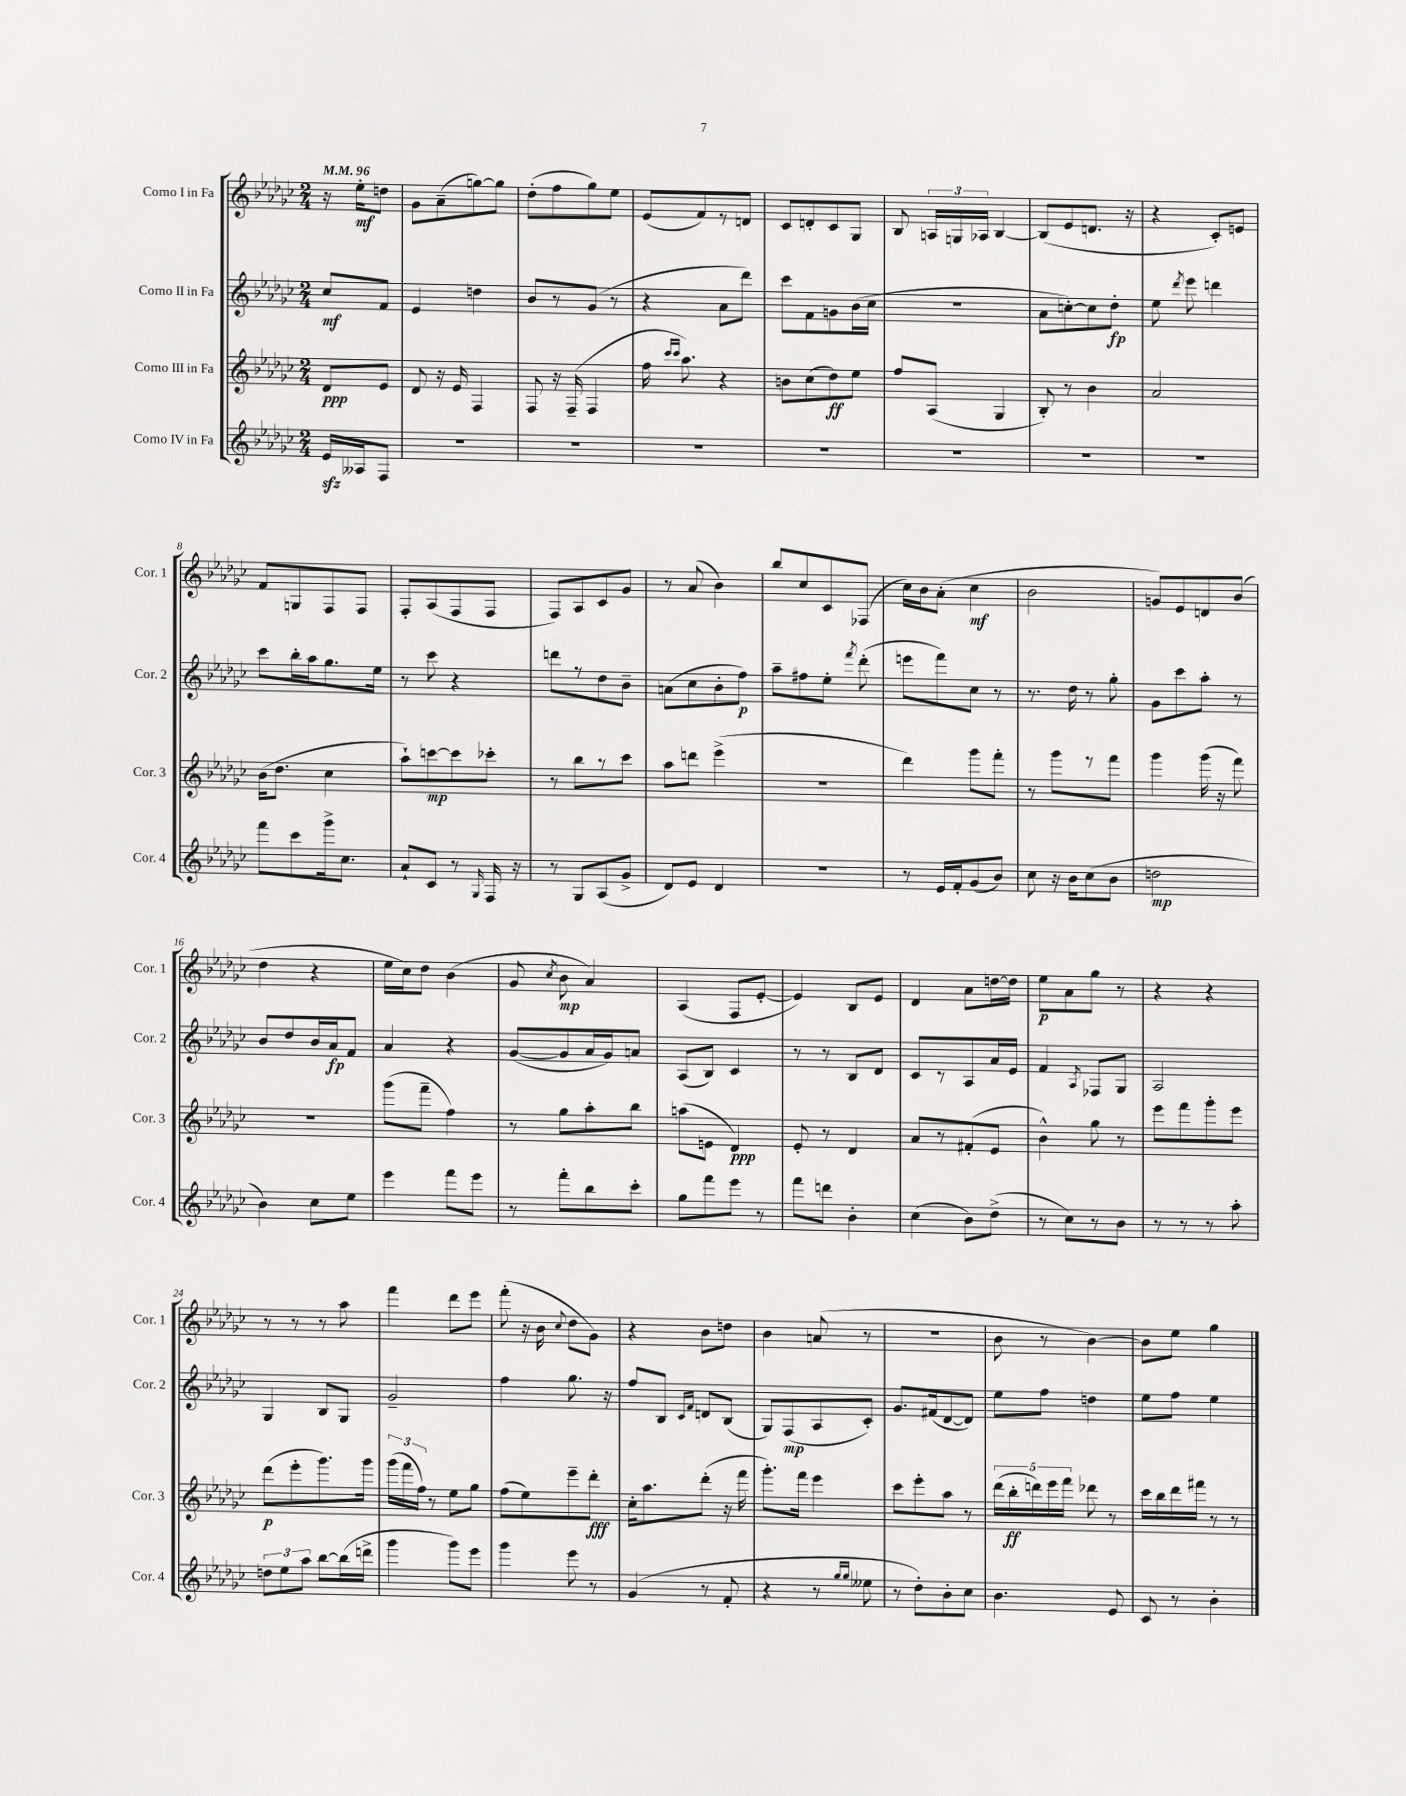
<<
\new StaffGroup <<
\new Staff = "s0" \with { instrumentName = "Corno I in Fa" shortInstrumentName = "Cor. 1" } {
    \clef treble \key ges \major \numericTimeSignature \time 2/4 \partial 4 \tempo 4 = 96
    \autoBeamOff r16 ees''16[-.\mf d''8] |
    ges'8[ aes'8--( g''8~) g''8] |
    des''8[-.( f''8 ges''8) ees''8] |
    ees'8[( f'8) r8 d'8] |
    ces'8[ d'8-. ces'8 ges8] |
    bes8 \tuplet 3/2 { a16[ g16 aes16] } bes4~ |
    bes8[( ees'8 d'8.] r16 |
    r4 ces'8[-.) e'8] |
    f'8[ g8 f8 f8] |
    f8[-. aes8( f8 f8] |
    f8[) aes8 ces'8 ges'8] |
    r8 aes'8( bes'4) |
    bes''8[ ces''8 ces'8 fes8]( |
    ces''16[) bes'16 aes'8]-.( ces''4\mf |
    bes'2 |
    g'8[) ees'8 d'8 bes'8]( |
    des''4 r4 |
    ees''16[ ces''16) des''8] bes'4( |
    ges'8 \acciaccatura { ces''8 } bes'8\mp aes'4) |
    aes4( f8[ ees'8]~-. |
    ees'4) bes8[ ees'8] |
    des'4 aes'8[ d''16~ d''16] |
    ees''8[\p aes'8 ges''8] r8 |
    r4 r4 |
    r8 r8 r8 aes''8 |
    f'''4 des'''8[ ees'''8] |
    f'''8-.( r16 bes'16 \appoggiatura { ces''8 } des''8[ ges'8]) |
    r4 bes'8[ d''8] |
    bes'4 a'8( r8 |
    R2 |
    bes'8 r8 bes'4~) |
    bes'8[ ees''8] ges''4 \bar "|." |
}
\new Staff = "s1" \with { instrumentName = "Corno II in Fa" shortInstrumentName = "Cor. 2" } {
    \clef treble \key ges \major \numericTimeSignature \time 2/4 \partial 4
    \autoBeamOff ces''8[\mf f'8] |
    ees'4 d''4 |
    bes'8[ r8 ges'8]( r8 |
    r4 aes'8[ des'''8]) |
    ces'''8[ f'8 g'8 bes'16( ces''16] |
    r2 |
    aes'8[ c''8~-.) c''8 des''8]-.\fp |
    ees''8 \acciaccatura { des'''8 } ees'''8 d'''4 |
    ces'''8[ bes''16-. aes''16 ges''8. ees''16] |
    r8 ces'''8 r4 |
    d'''8[ r8 des''8 bes'8]-- |
    a'8[( ces''8 bes'8-. f''8]\p) |
    aes''8[-- fis''8 ees''8]-. \acciaccatura { f'''8 } des'''8-.( |
    e'''8[ f'''8) ces''8] r8 |
    r8. des''16 r8 ges''8-. |
    ges'8[ ces'''8 aes''8]-. r8 |
    bes'8[ des''8 bes'16 aes'16\fp f'8] |
    aes'4 r4 |
    ges'8[~( ges'8 aes'16 ges'16) a'8] |
    aes8[( bes8]) ces'4 |
    r8 r8 bes8[ des'8] |
    ces'8[ r8 aes8 aes'16 ees'16] |
    f'4 \acciaccatura { aes8 } fes8[ ges8] |
    aes2 |
    ges4 bes8[ ges8] |
    ges'2-- |
    f''4 ges''8. r16 |
    f''8[ bes8] \grace { ces'16[ f'16] } d'8[ bes8]( |
    ges8[) f8\mp( aes8 ces'8]-.) |
    ges'8.[ fis'16( des'8~ des'8]) |
    ees''8[ f''8] d''4 |
    ees''8[ f''8] ees''4 \bar "|." |
}
\new Staff = "s2" \with { instrumentName = "Corno III in Fa" shortInstrumentName = "Cor. 3" } {
    \clef treble \key ges \major \numericTimeSignature \time 2/4 \partial 4
    \autoBeamOff des'8[\ppp ees'8] |
    des'8 r16 ees'16 f4 |
    f8 r16 f16--( f4 |
    f''16 \grace { ces'''16[ ces'''16] } aes''8.) r4 |
    b'8[ ces''8( des''8\ff) ees''8] |
    f''8[ aes8]( ges4 |
    bes8-.) r8 bes'4 |
    aes'2 |
    bes'16[( des''8.] ces''4 |
    aes''8[-!) c'''8~\mp c'''8 ces'''8]-. |
    r8 bes''8[ r8 ces'''8] |
    aes''8[ d'''8] ees'''4->( |
    R2 |
    des'''4) ges'''8[ f'''8]-. |
    r8 ges'''8[ r8 f'''8] |
    ges'''4 ges'''16( r16 f'''8) |
    r2 |
    ges'''8[( f'''8]-- f''4) |
    r8 ges''8[ aes''8-. bes''8] |
    a''8[( e'8] des'4\ppp) |
    ees'8-. r8 des'4 |
    aes'8[ r8 fis'8-.( ees'8] |
    bes'4-^) ges''8 r8 |
    ees'''8[ f'''8 ges'''8-. ees'''8] |
    des'''8[\p( ees'''8-. ges'''8.) ges'''16] |
    \tuplet 3/2 { ges'''16[( f'''16 f''16]) } r8 ees''8[ ges''8] |
    f''8[( ees''8) ees'''8-- des'''8]-.\fff |
    ces''16[-. aes''8. des'''8]-.( r16 f'''16 |
    ges'''8.[-.) f'''16] ees'''4 |
    ces'''8[ ees'''8-. aes''8] r8 |
    \tuplet 5/4 { des'''16[( bes''16-.\ff d'''16) ees'''16 f'''16] } des'''8 r8 |
    ces'''16[ bes''16 des'''16 fis'''16] r8 r8 \bar "|." |
}
\new Staff = "s3" \with { instrumentName = "Corno IV in Fa" shortInstrumentName = "Cor. 4" } {
    \clef treble \key ges \major \numericTimeSignature \time 2/4 \partial 4
    \autoBeamOff ees'16[\sfz aeses16 f8] |
    R2 |
    R2 |
    R2 |
    R2 |
    R2 |
    R2 |
    R2 |
    f'''8[ ces'''8 ges'''16-> ces''8.] |
    aes'8[-! ces'8] r8 \grace { ges16 } f16 r16 |
    r8 ges8[ aes8( ges'8]-> |
    des'8[) ees'8] des'4 |
    r2 |
    r8 ees'16[ f'16-. ges'8( bes'8]) |
    ces''8 r16 bes'16[ ces''8( bes'8] |
    d''2\mp |
    bes'4) ces''8[ ees''8] |
    ees'''4 f'''8[ ees'''8] |
    r8 f'''8[-. bes''8 ces'''8]-. |
    ges''8[ f'''8 ees'''8] r8 |
    f'''8[ d'''8] bes'4-. |
    ces''4( bes'8[) des''8]->( |
    r8 ces''8[) r8 bes'8] |
    r8 r8 r8 aes''8-. |
    \tuplet 3/2 { d''8[ ees''8 aes''8] } bes''8[~ bes''16( d'''16]-> |
    ges'''4 ges'''8[) ees'''8] |
    ges'''4 ees'''8 r8 |
    ges'4( r8 f'8-. |
    r4 r8 \grace { ges''16[ ges''16] } eeses''8 |
    r8 des''8[-.) bes'8-. ces''8] |
    bes'4. ees'8 |
    ces'8 r8 bes'4-. \bar "|." |
}
>>
>>
